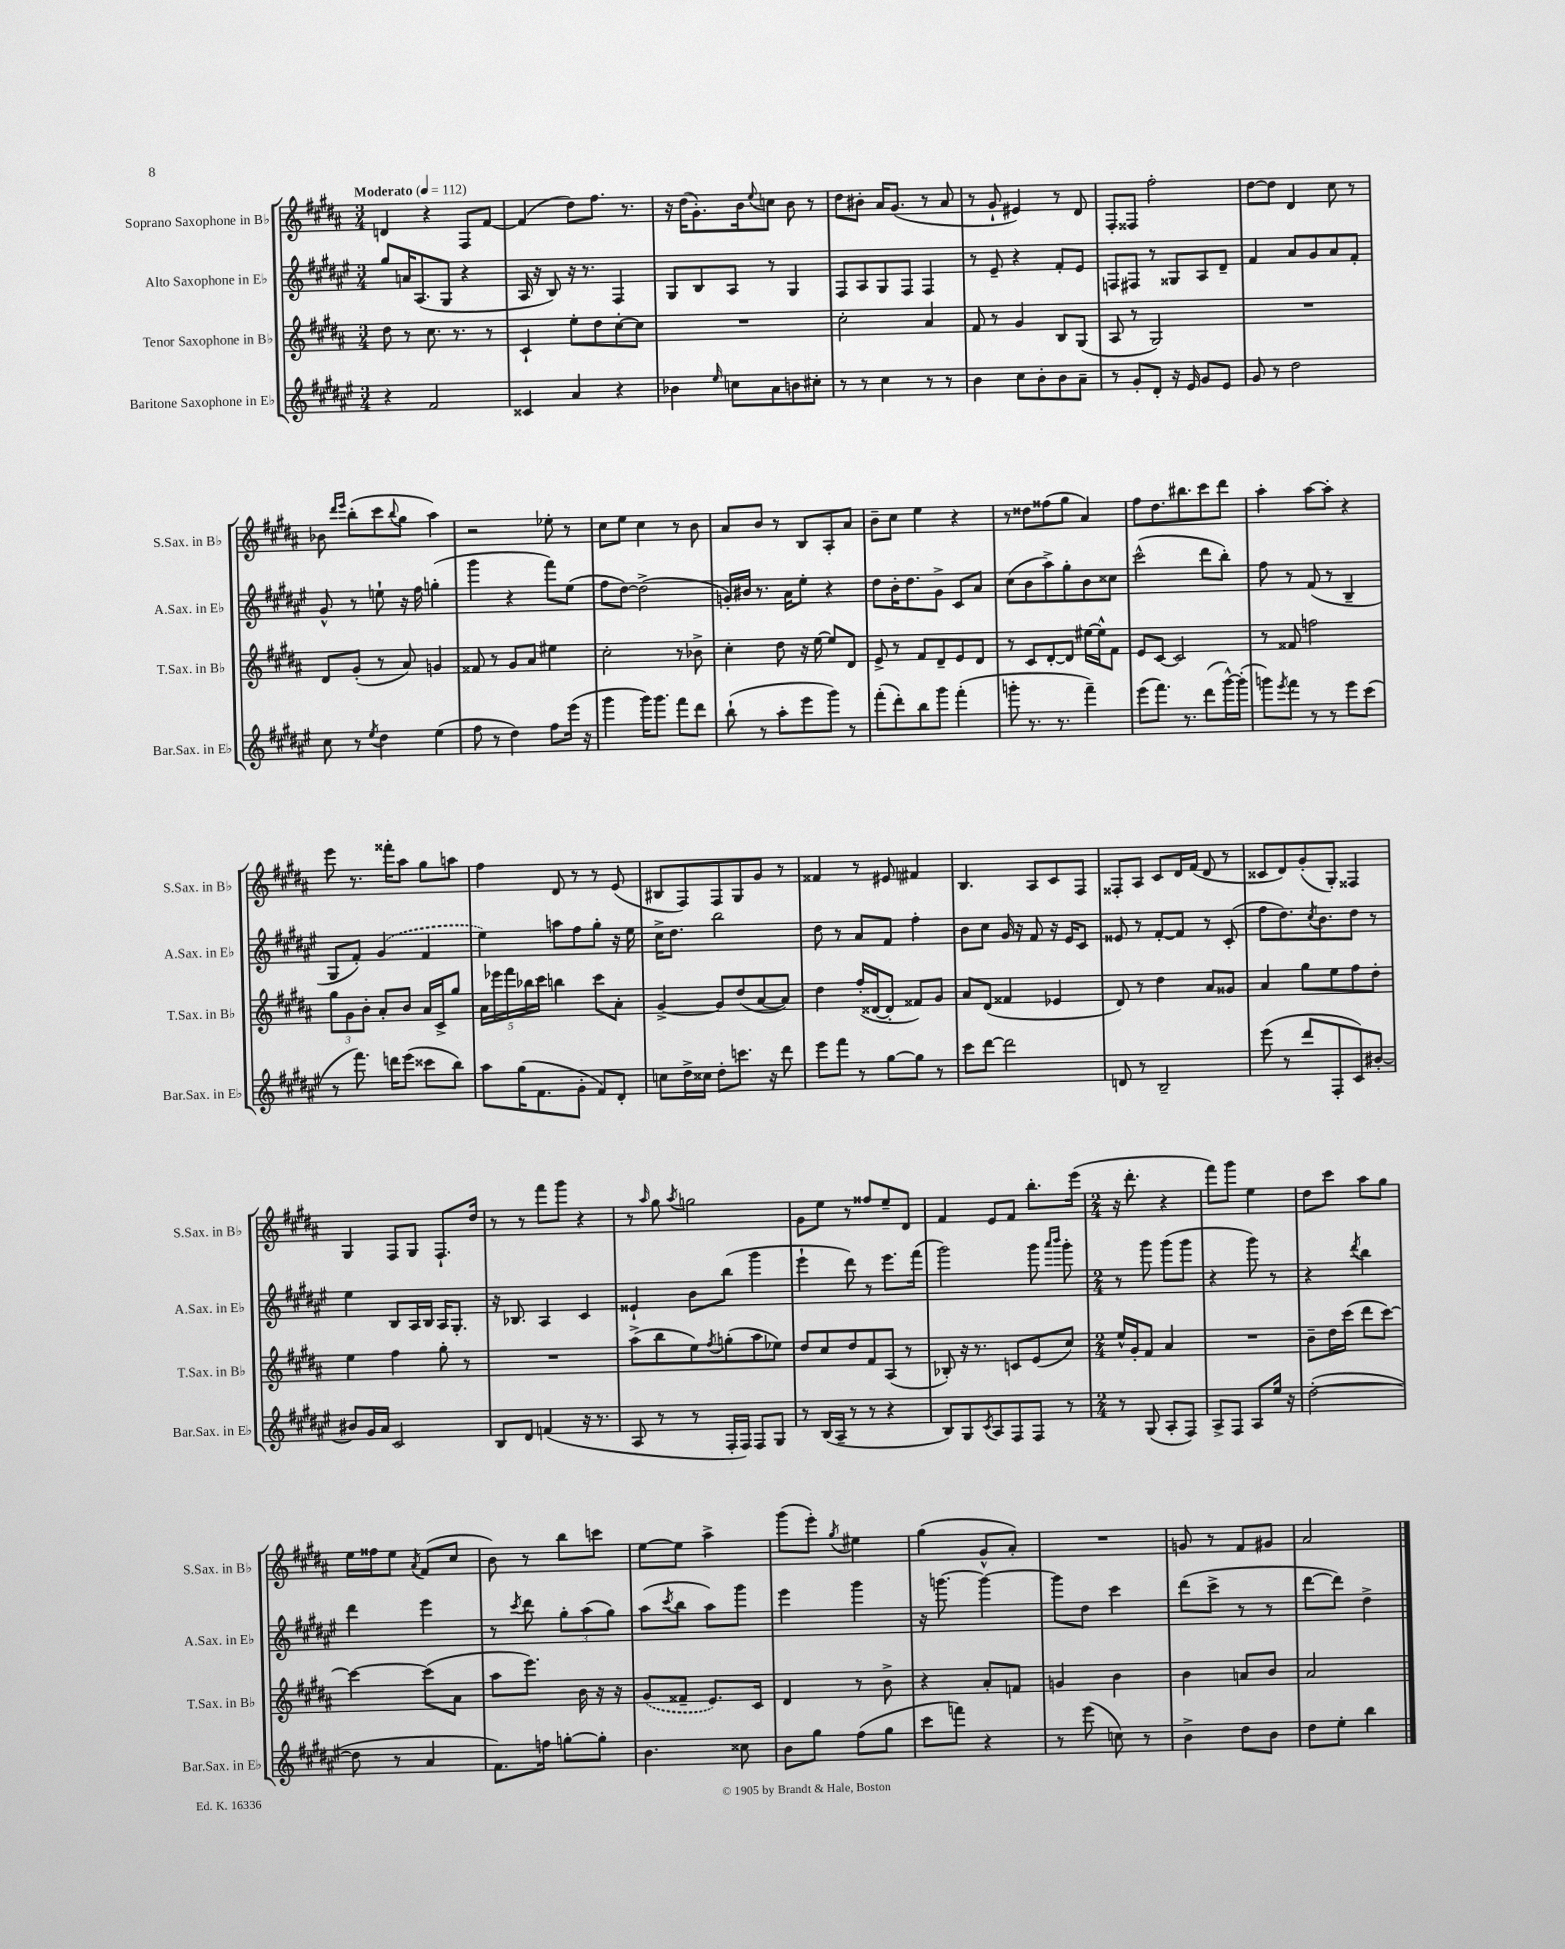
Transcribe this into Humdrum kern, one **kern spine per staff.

**kern	**kern	**kern	**kern
*part4	*part3	*part2	*part1
*staff4	*staff3	*staff2	*staff1
*I"Baritone Saxophone in E♭	*I"Tenor Saxophone in B♭	*I"Alto Saxophone in E♭	*I"Soprano Saxophone in B♭
*I'Bar.Sax. in E♭	*I'T.Sax. in B♭	*I'A.Sax. in E♭	*I'S.Sax. in B♭
*clefG2	*clefG2	*clefG2	*clefG2
*k[f#c#g#d#a#e#]	*k[f#c#g#d#a#]	*k[f#c#g#d#a#e#]	*k[f#c#g#d#a#]
*M3/4	*M3/4	*M3/4	*M3/4
*MM112	*MM112	*MM112	*MM112
=1	=1	=1	=1
!	!	!	!LO:TX:a:B:t=Moderato
4r	8dd#\	8gg#/L	4dn/
.	8r	16an/K	.
.	.	(8.A#/	.
2f#/	8.cc#\	.	4r
.	.	8G#/J	.
.	8.r	.	.
.	.	4r	8F#/L
.	8r	.	[8f#/J
=2	=2	=2	=2
4c##X/	4c#`/	16A#/	(4f#/]
.	.	16r	.
.	.	8B/)	.
4a#/	8ee'\L	16r	8dd#\L)
.	.	8.r	.
.	8dd#\	.	8.ff#\J
4r	[8cc#'\	4F#/	.
.	.	.	8.r
.	8cc#\J]	.	.
=3	=3	=3	=3
4b-X\	2.r	8G#/L	16r
.	.	.	(16dd#\KL
.	.	8B/	8.g#'\)
16qqee#/	.	.	.
8ccn\L	.	8A#/J	.
.	.	.	16b\k
.	.	.	8qqee/
8a#\	.	8r	8ccn\J
8bn\	.	4G#/	8b\
8cc#X'\J	.	.	8r
=4	=4	=4	=4
8r	2cc#'\	8F#/L	8dd#\L
8r	.	8A#/	8b#X'\J
4cc#\	.	8G#/	16a#/KL
.	.	.	(8.g#/J
.	.	8F#/J	.
8r	4a#/	4F#/	8r
8r	.	.	8a#/
=5	=5	=5	=5
4b\	8f#/	8r	8r
.	8r	8e#~/	8g#`/
8cc#\L	4g#/	4r	4e#X/)
8b'\	.	.	.
8b\	8B/L	8f#'/L	8r
8a#~\J	(8G#/J	8e#/J	8d#/
=6	=6	=6	=6
8r	8A#/	8Fn/L	8F#'/L
8g#'/L	8r	8F#X/J	8F##X/J
8d#'/J	2G#/)	8r	2ff#'\
16r	.	8G##X/L	.
16e#/	.	.	.
8g#/L	.	8A#/	.
8e#/J	.	8d#~/J	.
=7	=7	=7	=7
8g#/	2.r	4f#/	[8dd#\L
8r	.	.	8dd#\J]
2dd#\	.	8a#/L	4d#/
.	.	8g#/	.
.	.	8a#/	8cc#\
.	.	8f#'/J	8r
!!LO:LB:g=z
=8	=8	=8	=8
8cc#\	8d#/L	8g#^^/	8b-X\
.	.	.	16qqddd#/LL
.	.	.	16qqeee/JJ
8r	(8g#'/J	8r	(8bb'\L
8qee#/	.	.	.
4dd#\	8r	8een`\	8ccc#\
.	.	.	8qqbb/
.	8a#/)	16r	8gg#\J
.	.	16ff#\	.
(4ee#\	4gn/	(4ggn'\	4aa#\)
=9	=9	=9	=9
8ff#\	8f##X/	4ggg#\	2r
8r	8r	.	.
4dd#\)	8g#/L	4r	.
.	8a#/J	.	.
8ff#\L	4ee#X\	8fff#\L)	8ee-X'\
(16eee#\Jk	.	(8ee#\J	8r
16r	.	.	.
=10	=10	=10	=10
4ggg#\	2cc#'\	8ff#\L	8cc#\L
.	.	[8dd#\J)	8ee\J
16ggg#\KL)	.	(2dd#^\]	4cc#\
8.ggg#\J	.	.	.
8fff#\L	8r	.	8r
8ddd#\J	8b-X^\	.	8b\
=11	=11	=11	=11
(8bb`\	4cc#'\	16gn'/LL)	8a#/L
.	.	16b#X/JJ	.
8r	.	8.r	8b/J
8aa#'\L	8dd#\	.	8r
.	.	16a#\KL	.
8eee#\	16r	8ee#'\J	8B/L
.	[16ee\	.	.
8ggg#\J)	8ee/L]	4r	8A#'/
8r	8d#/J	.	8a#/J
=12	=12	=12	=12
(8fff#'\L	8e^/	8dd#\L	8b~\L
8ddd#'\)	8r	16b'\K	8cc#\J
.	.	8.dd#\	.
8bb\	8f#/L	.	4ee\
8ggg#\J	8d#~/	8g#^\J	.
(4fff#'\	8e/	8c#/L	4r
.	8d#/J	8a#/J	.
=13	=13	=13	=13
8gggn'\	8r	(8cc#\L	8r
8.r	8c#/L	8b\	8dd##X\L
.	[8d#'/	8aa#^\)	(8ff##X\
8.r	.	.	.
.	8d#/J]	8gg#'\	8gg#\J
4fff#~\)	[16ee#X\LL	8b\	4a#/)
.	16ee#^^\J]	.	.
.	8f#\J	8cc##X\J	.
=14	=14	=14	=14
(8eee#\L	8e/L	(2ccc#^^\	8ff#\L
8.fff#\J)	[8c#/J	.	8.dd#\
.	2c#/]	.	.
8.r	.	.	8.bb#X\
(8ddd#\L	.	8ddd#\L	8ccc#\
[16ggg#^^\L)	.	8bb'\J)	8ddd#\J
(16ggg#'\JJ]	.	.	.
=15	=15	=15	=15
8gggn\L)	8r	8ff#\	4aa#'\
8qeee#/	.	.	.
8fff#\J	8f##X/	8r	.
8r	2ffn\	(8f#/	[8aa#\L
8r	.	8r	8aa#'\J]
8eee#\L	.	4B~/	4r
(8ccc#\J	.	.	.
!!LO:LB:g=z
=16	=16	=16	=16
8r	12gg#\L	8G#/L	8eee\
.	12g#\	.	.
8.fff#\)	.	8f#'/J)	8.r
.	12b'\J	.	.
.	8a#'/L	(4g#/	.
16dddn\KL	.	.	16fff##X'\KL
(8eee#\J	8b/J	.	8aa#\J
8ccc##X\L	16a#/LL	4f#/	8gg#\L
.	16c#^/J	.	.
8bb\J)	8gg#/J	.	8aan\J
=17	=17	=17	=17
8aa#\L	20a#\LL	4ee#\)	4ff#\
.	20eee-X\	.	.
.	20fff#\	.	.
(16gg#\K	.	.	.
.	20bb-X\	.	.
8.f#\	.	.	.
.	20ccc#\JJ	.	.
.	4bbn\	8aan\L	8d#/
8g#'\J	.	8ff#\	8r
8f#/L)	8ccc#\L	8gg#'\J	8r
8d#'/J	8a#'\J	16r	(8e/
.	.	16ee#\	.
=18	=18	=18	=18
8ccn\L	[4g#^/	16cc#^\KL	8B#X/L
.	.	8.dd#\J	.
16dd#^\L	.	.	8F#/)
16cc##X\JJ	.	.	.
8dd#'\L	8g#/L]	2bb\	8F#/
8.cccn\J	(8dd#/	.	8G#/
.	[8a#/	.	8g#/J
16r	.	.	.
8ddd#\	8a#/J])	.	8r
=19	=19	=19	=19
8eee#\L	4dd#\	8dd#\	4f##X/
8fff#\J	.	8r	.
8r	(16ff#'/LL	8a#/L	8r
.	[16d##X/J	.	.
[8gg#\L	8d##'/J]	8f#/J	8e#X/
8gg#\J]	8f##X/L)	4ff#'\	4f#X/
8r	8g#/J	.	.
=20	=20	=20	=20
8ccc#\L	8a#/L	8b\L	4.B/
[8ddd#\J	(8d#/J	8cc#\J	.
2ddd#\]	4f##X/	16g#/	.
.	.	16r	.
.	.	8f#/	8A#/L
.	4e-X/	16r	8c#/
.	.	16e#/KL	.
.	.	8c#/J	8F#/J
=21	=21	=21	=21
8dn/	8d#/)	8e##X/	8F##X'/L
8r	8r	8r	8A#/J
2B~/	4dd#\	[8f#'/L	8c#/L
.	.	8f#/J]	16d#/L
.	.	.	(16f#/JJ
.	8a#/L	8r	8d#/
.	8g##X/J	(8c#'/	8r
=22	=22	=22	=22
(8eee#\	4a#/	8ff#\L	8c##X/L
8r	.	8.dd#\)	8d#/)
8ddd#/L	8gg#\L	.	(8g#'/
.	.	8qcc#/	.
.	.	8.b\	.
8F#'/	8ee\	.	8G#'/J)
8c#/)	8ff#\	8dd#\J	4F##X/
[8b#X'/J	8dd#'\J	8r	.
!!LO:LB:g=z
=23	=23	=23	=23
8b#X/L]	4ee\	4ee#\	4G#/
16g#/L	.	.	.
16a#/JJ	.	.	.
2c#/	4ff#\	8B/L	8F#/L
.	.	16A#/L	8G#/J
.	.	16B/JJ	.
.	8gg#'\	16A#/KL	8.F#`/L
.	.	8.G#'/J	.
.	8r	.	.
.	.	.	16dd#/Jk
=24	=24	=24	=24
8B/L	2.r	16r	8r
.	.	8.B-X/	.
8d#/J	.	.	8r
(4fn/	.	4A#/	8fff#\L
.	.	.	8ggg#\J
16r	.	4c#/	4r
8.r	.	.	.
=25	=25	=25	=25
8A#/	(8aa#^\L	4e##X`/	8r
.	.	.	16qqaa#/
8r	8bb\	.	8gg#\
.	.	.	8qaa#/
8r	8ee\)	8b\L	2ggn\
.	8qff#/	.	.
16F#'/LL	(8ggn'\	(8bb\J	.
16F#/JJ)	.	.	.
8F#/L	8aa#\	4ggg#\	.
8G#/J	8ee-X\J)	.	.
=26	=26	=26	=26
8r	8dd#/L	4eee#`\	8g#\L
(16B/LL	8cc#/	.	8ee\J
16A#~/JJ	.	.	.
8r	8dd#/	8ddd#\)	8r
8r	8f#/	8r	8ff##X/L
4r	(8A#/J	8.eee#\L	8ee~/
.	8r	.	8d#/J
.	.	(16fff#\Jk	.
=27	=27	=27	=27
8B/L)	8B-X'/)	2ggg#\)	4f#/
8G#/	16r	.	.
.	8.r	.	.
8qc#/	.	.	.
8A#/	.	.	8e/L
8F#/	8cn/L	.	8f#/J
8F#/J	(8e/	8ggg#\	8.bb'\L
.	.	16qqaaa#/LL	.
.	.	16qqbbb/JJ	.
8r	8cc#/J)	8ggg#'\	.
.	.	.	(16eee\Jk
=28	=28	=28	=28
*M2/4	*M2/4	*M2/4	*M2/4
8r	16ee^^/LL	8r	16r
.	16g#'/J	.	8.ddd#'\
(8G#/	8f#/J	8ggg#\	.
8A#'/L	4a#/	(8ggg#\L	4r
8F#/J)	.	8ggg#\J	.
=29	=29	=29	=29
8A#^/L	2r	4r	8fff#\L)
8F#/J	.	.	8ggg#\J
8A#/L	.	8ggg#\)	4ee\
16ee#/Jk	.	8r	.
16r	.	.	.
=30	=30	=30	=30
([2dd#'\	8b~\L	4r	8dd#\L
.	16dd#\L	.	8ccc#\J
.	(16ccc#\JJ	.	.
.	.	8qddd#/	.
.	8ddd#\L	4bb\	8aa#\L
.	[8ccc#\J)	.	8gg#\J
!!LO:LB:g=z
=31	=31	=31	=31
8dd#\]	4ccc#\_	4ddd#\	16ee\LL
.	.	.	16ff##X\J
8r	.	.	8ee\J
.	.	.	8qa#/
4a#/	(8ccc#\L]	4eee#\	(8f#/L
.	8a#\J	.	8cc#/J
=32	=32	=32	=32
8.f#\L)	8aa#\L	8r	8b\)
.	.	8qccc#/	.
.	8.eee\J)	8ddd#\	8r
16ffn\Jk	.	.	.
[8ggn'\L	.	12gg#'\L	8bb\L
.	16b\	.	.
.	.	(12aa#\	.
8gg'\J]	16r	.	8cccn\J
.	.	12gg#\J)	.
.	16r	.	.
=33	=33	=33	=33
4.b\	(8g#/L	(8aa#\L	[8ee\L
.	.	8qccc#/	.
.	8f##X~/J	8bb\J	8ee\J]
.	8.e/L)	8aa#\L)	4aa#^\
8cc##X\	.	8ggg#\J	.
.	16c#/Jk	.	.
=34	=34	=34	=34
8b\L	4d#/	4eee#\	(8ggg#\L
8gg#\J	.	.	8eee'\J)
.	.	.	8qgg#/
(8ff#\L	8r	4ggg#\	4ee#X\
8gg#\J	8b^\	.	.
=35	=35	=35	=35
8ccc#\L	4r	16r	(4gg#\
.	.	[8.gggn\	.
8fffn\J)	.	.	.
4r	8a#'/L	4ggg\_	8g#^^/L
.	8fn/J	.	8a#'/J)
=36	=36	=36	=36
8r	4gn/	8ggg\L]	2r
(8eee#\	.	8dd#\J	.
8ccn\)	4b\	4ccc#\	.
8r	.	.	.
=37	=37	=37	=37
4b^\	4b\	(8ddd#\L	8gn/
.	.	8ccc#^\J	8r
8dd#\L	8an/L	8r	8f#/L
8b\J	8b/J	8r	8g#X/J
=38	=38	=38	=38
8dd#\L	2a#/	[8ddd#\L	2a#/
8ee#'\J	.	8ddd#\J])	.
4bb\	.	4dd#^\	.
==	==	==	==
*-	*-	*-	*-
